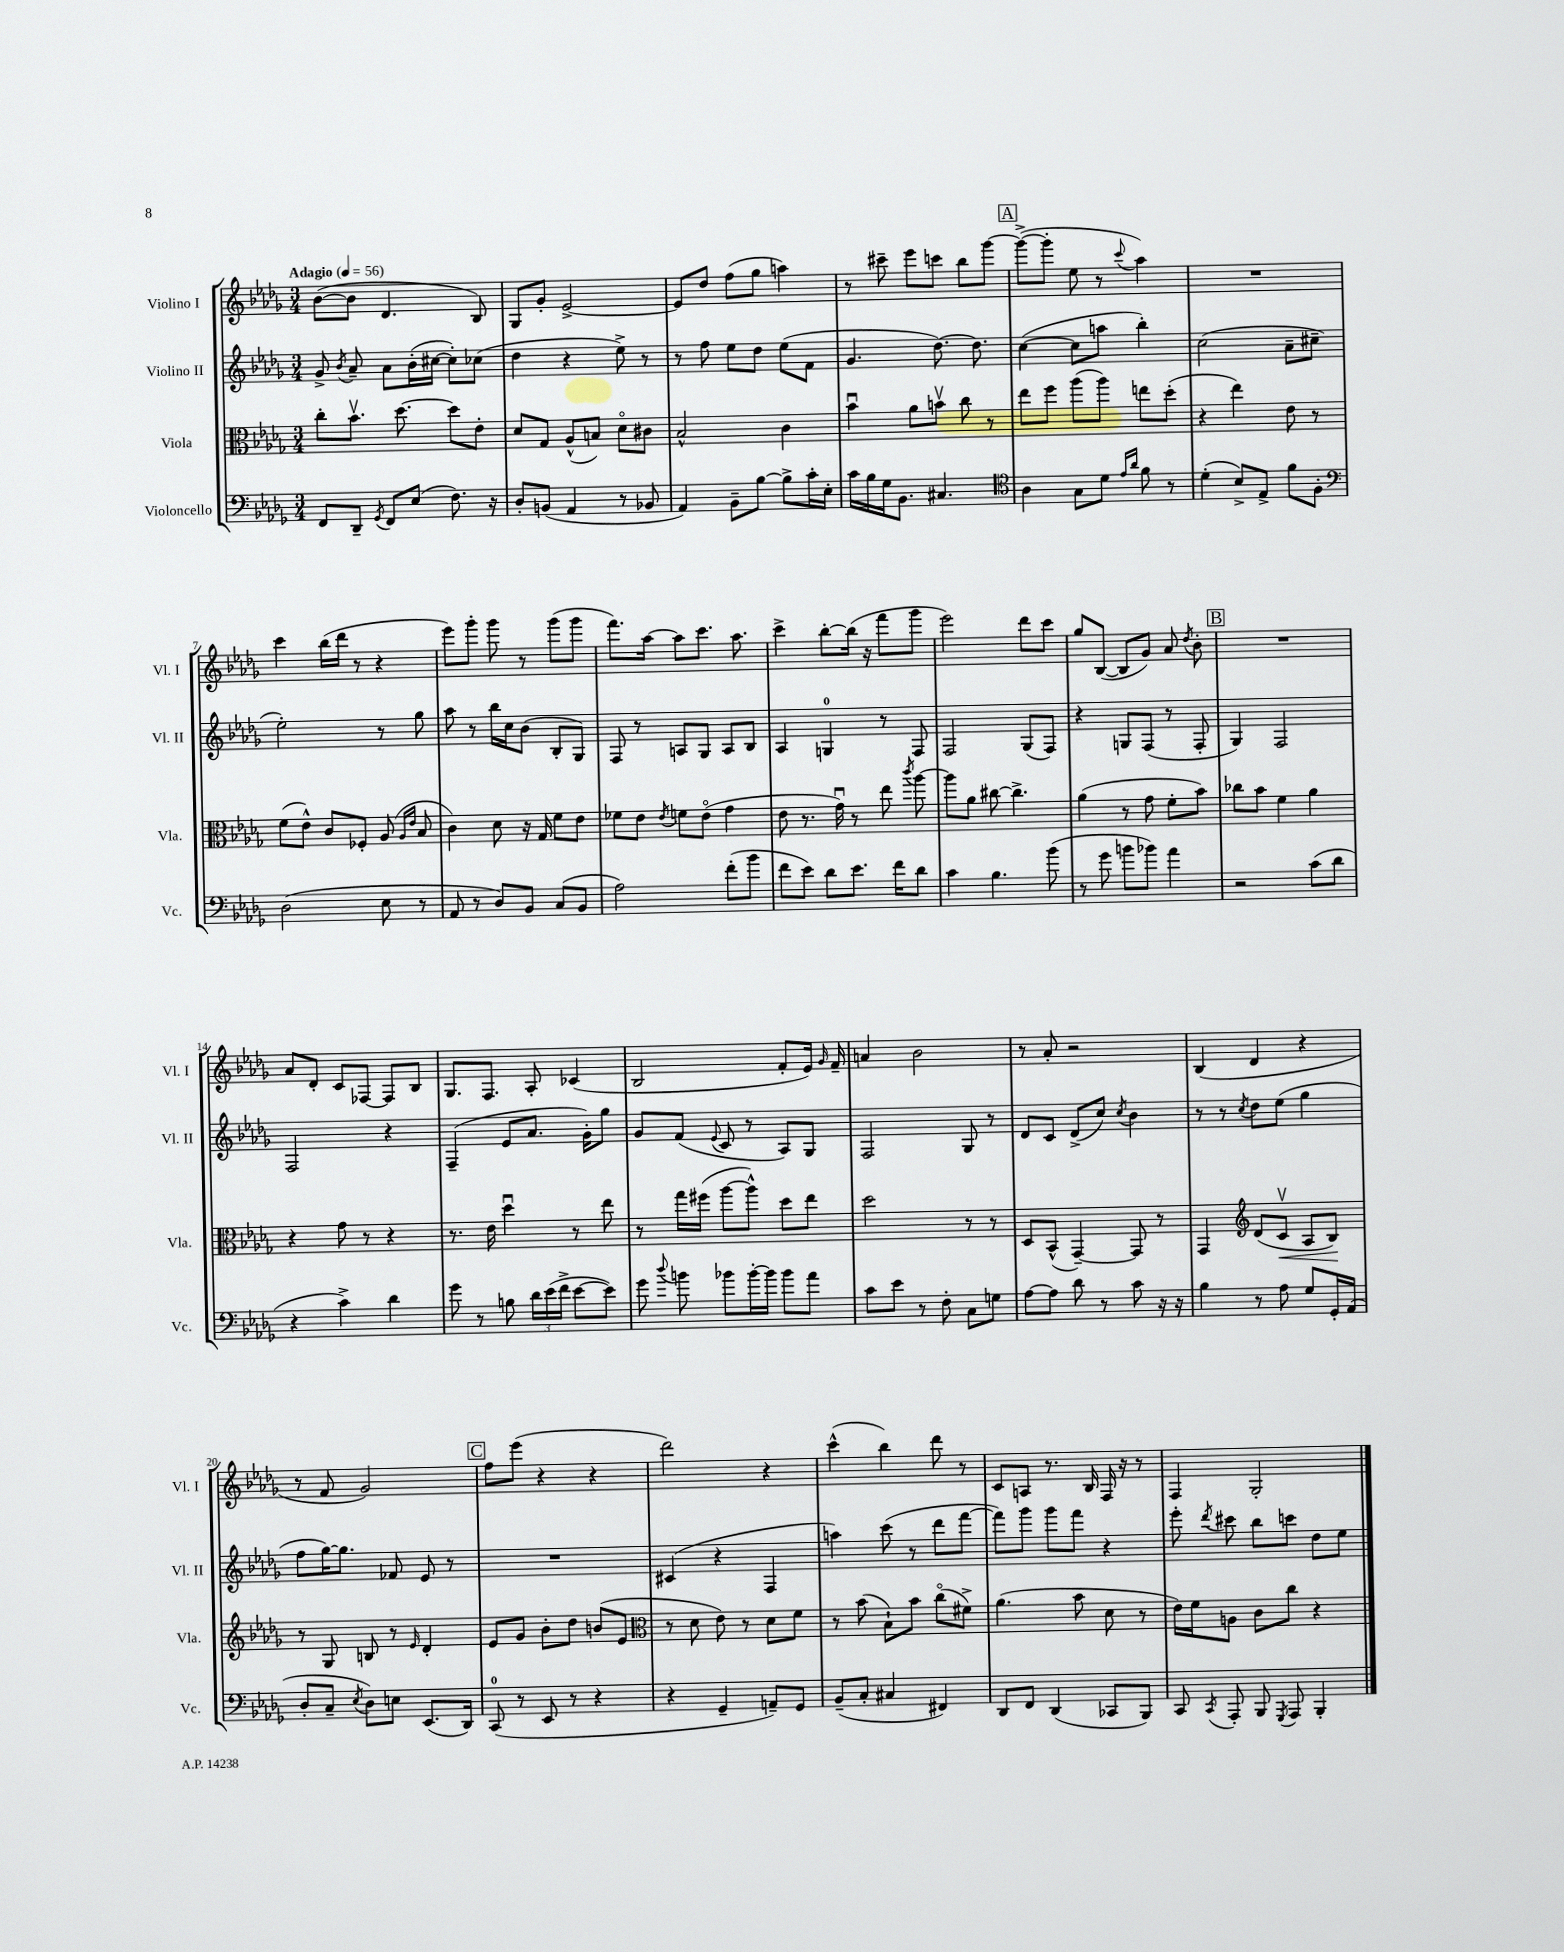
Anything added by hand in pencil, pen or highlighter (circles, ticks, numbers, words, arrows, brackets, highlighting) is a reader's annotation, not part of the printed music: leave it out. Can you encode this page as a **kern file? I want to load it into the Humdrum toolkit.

**kern	**kern	**dynam	**kern	**kern
*part4	*part3	*part3	*part2	*part1
*staff4	*staff3	*staff3	*staff2	*staff1
*I"Violoncello	*I"Viola	*	*I"Violino II	*I"Violino I
*I'Vc.	*I'Vla.	*	*I'Vl. II	*I'Vl. I
*clefF4	*clefC3	*	*clefG2	*clefG2
*k[b-e-a-d-g-]	*k[b-e-a-d-g-]	*	*k[b-e-a-d-g-]	*k[b-e-a-d-g-]
*M3/4	*M3/4	*	*M3/4	*M3/4
*MM56	*MM56	*	*MM56	*MM56
=1	=1	=1	=1	=1
!	!	!	!	!LO:TX:a:B:t=Adagio
8FF/L	8cc'\L	.	8g-^/	([8b-\L
.	.	.	8qb-/	.
8DD-~/J	8.b-v\J	.	8a-~/	8b-\J]
8qGG-/	.	.	.	.
8FF/L	.	.	8a-\L	4.d-/
.	[8.dd-\	.	.	.
(8E-/J	.	.	(16b-'\L	.
.	.	.	[16cc#X\JJ	.
8.F\)	8dd-\L]	.	8cc#'\L])	.
.	8e-'\J	.	(8cc-X\J	8B-/)
16r	.	.	.	.
=2	=2	=2	=2	=2
8D-'/L	8d-/L	.	4dd-\	8G-/L
(8BBn/J	8G-/J	.	.	8g-'/J
4AA-/	(8A-^^/L	.	4r	[2e-^/
.	8Bn/J)	.	.	.
8r	8d-\L	.	8ee-^\)	.
8BB-X/	8c#X\J	.	8r	.
=3	=3	=3	=3	=3
4AA-/)	2B-^^/	.	8r	8e-/L]
.	.	.	8ff\	8dd-/J
8BB-~\L	.	.	8ee-\L	(8ff\L
[8B-\J	.	.	8dd-\J	8gg-\J
8B-^\L]	4c\	.	(8ee-\L	4aan\)
16c'\L	.	.	8f\J	.
16E-'\JJ	.	.	.	.
=4	=4	=4	=4	=4
16c\LL	4b-u\	.	4.g-/	8r
16B-\	.	.	.	.
16G-\J	.	.	.	8ccc#X~\
8.BB-\J	.	.	.	.
.	8a-\L	.	.	8eee-\L
4.C#X/	8bnv\J	.	[8.dd-\)	8cccn\J
.	8cc\	.	.	8bb-\L
.	.	.	8.dd-\]	.
.	8r	.	.	[8ggg-\J
!!LO:REH:place=s1:t=A
=5	=5	=5	=5	=5
*clefC4	*	*	*	*
4A-\	8ee-\L	.	([4cc\	(8ggg-^\L_
.	8ff\J	.	.	8ggg-'\J]
8G-\L	(8aa-\L	.	8cc\L]	8ee-\
8d-\J	8aa-\J)	.	8aan\J	8r
16qqe-/LL	.	.	.	.
16qqa-/JJ	.	.	.	8qqccc/
8f\	8een\L	.	4bb-'\)	4aa-\)
8r	(8dd-'\J	.	.	.
=6	=6	=6	=6	=6
(4d-'\	4r	.	(2cc\	2.r
8B-^/L)	4ee-\)	.	.	.
8E-^/J	.	.	.	.
8f\L	8e-\	.	8a-~\L	.
8F'\J	8r	.	8cc#X~\J	.
!!LO:LB:g=z
=7	=7	=7	=7	=7
*clefF4	*	*	*	*
(2D-\	(8f\L	.	2ee-'\)	4ccc\
.	8e-^^\J)	.	.	.
.	8c/L	.	.	(16bb-\LL
.	.	.	.	16ddd-\JJ
.	8F-X'/J	.	.	8r
8E-\	(8A-/	.	8r	4r
.	16qqA-/LL	.	.	.
.	16qqe-/JJ	.	.	.
8r	8B-/	.	8gg-\	.
=8	=8	=8	=8	=8
8AA-/	4c\)	.	8aa-\	8eee-\L)
8r	.	.	8r	8ggg-'\J
8D-/L)	8d-\	.	16bb-\LL	8ggg-\
.	.	.	16cc\J	.
8BB-/J	16r	.	(8b-\J	8r
.	16G-/	.	.	.
(8C/L	8f\L	.	8B-'/L	(8ggg-\L
8BB-/J	8e-\J	.	8G-/J)	8ggg-\J
=9	=9	=9	=9	=9
2A-\)	8f-X\L	.	8F/	8.fff\L)
.	8e-\J	.	8r	.
.	.	.	.	[16aa-\Jk
.	8qe-/	.	.	.
.	8fn\L	.	8An/L	8aa-\L]
.	(8e-\J	.	8G-/J	8.ccc\J
(8f'\L	4g-\	.	8A/L	.
.	.	.	.	8.aa-\
8b-\J	.	.	8B-/J	.
=10	=10	=10	=10	=10
8f\L	8e-\	.	4A-/	4ccc^\
8e-\J)	8.r	.	.	.
8d-\L	.	.	4Gn/	[8bb-'\L
.	16g-u\)	.	.	.
8.e-\J	8r	.	.	(16bb-\Jk]
.	.	.	.	16r
.	8ee-\	.	8r	8fff\L
16f\KL	.	.	.	.
.	8qccc/	.	.	.
8d-\J	[8aa-\	.	8F/	8ggg-\J
=11	=11	=11	=11	=11
4c\	8aa-\L]	.	2F/	2eee-\)
.	8a-\J	.	.	.
4.B-\	[8cc#X\	.	.	.
.	4.cc#^\]	.	.	.
.	.	.	(8G-/L	8ddd-\L
(8b-\	.	.	8F/J)	8ccc\J
=12	=12	=12	=12	=12
8r	(4a-\	.	4r	8gg-/L
8g-\	.	.	.	([8B-/J
8bn\L	8r	.	8Gn/L	8B-/L]
8b-X\J)	8g-\	.	(8F/J	8g-/J)
4a-\	8f'\L	.	8r	8a-/
.	.	.	.	8qdd-/
.	8b-\J)	.	8F'/	8b-'\
!!LO:REH:place=s1:t=B
=13	=13	=13	=13	=13
2r	8cc-X\L	.	4G-/)	2.r
.	8b-\J	.	.	.
.	4f\	.	2F/	.
(8c\L	4a-\	.	.	.
8d-\J	.	.	.	.
!!LO:LB:g=z
=14	=14	=14	=14	=14
4r	4r	.	2F/	8a-/L
.	.	.	.	8d-'/J
4c^\)	8g-\	.	.	8c/L
.	8r	.	.	[8F-X/J
4d-\	4r	.	4r	8F-/L]
.	.	.	.	8B-/J
=15	=15	=15	=15	=15
8g-\	8.r	.	(4F~/	8.G-/L
8r	.	.	.	.
.	16e-\	.	.	8.F/J
8Bn\	4dd-u\	.	8e-/L	.
24d-\LL	.	.	8.a-/J	8A-'/
(24e-\	.	.	.	.
24f^\JJ	.	.	.	.
[8e-\L	8r	.	.	(4c-X/
.	.	.	16g-'\KL)	.
8e-\J])	8ee-\	.	8gg-\J	.
=16	=16	=16	=16	=16
8g-\	8r	.	8g-/L	2B-/
8qqdd-/	.	.	.	.
8bn\	16gg-\LL	.	(8f/J	.
.	(16ff#X\JJ	.	.	.
.	.	.	8qqe-/	.
8b-X\L	[8aa-\L	.	8c/	.
[16b-'\L	8aa-^^\J])	.	8r	.
16b-\JJ]	.	.	.	.
8b-\L	8dd-\L	.	8A-/L)	8f'/L
8a-\J	8ee-\J	.	8G-/J	16e-/Jk)
.	.	.	.	16qqg-/
.	.	.	.	16f~/
=17	=17	=17	=17	=17
8c\L	2dd-\	.	2F/	4an/
8e-\J	.	.	.	.
8r	.	.	.	2b-\
8F'\	.	.	.	.
8C\L	8r	.	8G-/	.
8Gn\J	8r	.	8r	.
=18	=18	=18	=18	=18
[8A-\L	8D-/L	.	8d-/L	8r
8A-\J]	(8BB-^^/J	.	8c/J	8a-'/
8d-\	[4GG-~/)	.	(8d-^/L	2r
8r	.	.	8cc/J)	.
.	.	.	8qcc/	.
8c\	8GG-/]	.	4b-\	.
16r	8r	.	.	.
16r	.	.	.	.
=19	=19	=19	=19	=19
4B-\	4GG-/	.	8r	(4B-/
.	.	.	8r	.
*	*clefG2	*	*	*
.	.	.	8qcc/	.
8r	(8d-/L	.	8dd-\L	4d-/
!	!	!LO:HP:b	!	!
8A-\	8cv/J	<	(8ee-\J	.
8G-/L	8A-/L	.	4gg-\	4r
16GG-'/L	8B-/J)	.	.	.
(16AA-/JJ	.	.	.	.
.	.	[	.	.
!!LO:LB:g=z
=20	=20	=20	=20	=20
8D-'/L	8r	.	8ff\L	8r
8C~/J	8G-/	.	[16gg-\K)	8f/
.	.	.	8.gg-\J]	.
8qE-/	.	.	.	.
8D-\L)	8Bn/	.	.	2g-/)
8En\J	8r	.	8f-X/	.
.	16qqe-/	.	.	.
(8.EE-/L	4d-'/	.	8e-/	.
.	.	.	8r	.
16DD-/Jk)	.	.	.	.
!!LO:REH:place=s1:t=C
=21	=21	=21	=21	=21
(8CC/	8e-/L	.	2.r	8ff\L
8r	8g-/J	.	.	(8eee-\J
8EE-/	8b-'\L	.	.	4r
8r	8dd-\J	.	.	.
4r	(8bn/L	.	.	4r
.	8e-/J	.	.	.
=22	=22	=22	=22	=22
*	*clefC3	*	*	*
4r	8r	.	(4c#X/	2ddd-\)
.	8d-\	.	.	.
4GG-~/	8e-\)	.	4r	.
.	8r	.	.	.
8AAn~/L)	8d-\L	.	4F/	4r
8GG-/J	8f\J	.	.	.
=23	=23	=23	=23	=23
(8BB-~/L	8r	.	4aan\)	(4ccc^^\
8C'/J	(8b-\	.	.	.
4C#X/	8B-`\L)	.	(8ccc\	4bb-\)
.	8b-\J	.	8r	.
4FF#X/)	(8cc\L	.	8ddd-\L	8ddd-\
.	8f#X^\J)	.	[8fff\J	8r
=24	=24	=24	=24	=24
8DD-/L	(4.a-\	.	8fff\L])	8c/L
8FF/J	.	.	8ggg-\J	8An/J
(4DD-/	.	.	8ggg-\L	8.r
.	8b-\	.	8fff\J	.
.	.	.	.	16B-/
8CC-X/L	8d-\	.	4r	16F/
.	.	.	.	16r
8BBB-/J)	8r	.	.	8r
=25	=25	=25	=25	=25
8CC/	16e-\LL)	.	8eee-'\	4F/
.	16f\J	.	.	.
8qCC/	.	.	8qddd-/	.
8AAA-'/	8An\J	.	8ccc#X\	.
8BBB-/	8c\L	.	8bb-\L	2G-'/
8qGGG-/	.	.	.	.
8AAA-/	8cc\J	.	8cccn\J	.
4BBB-'/	4r	.	8dd-\L	.
.	.	.	8ee-\J	.
==	==	==	==	==
*-	*-	*-	*-	*-
